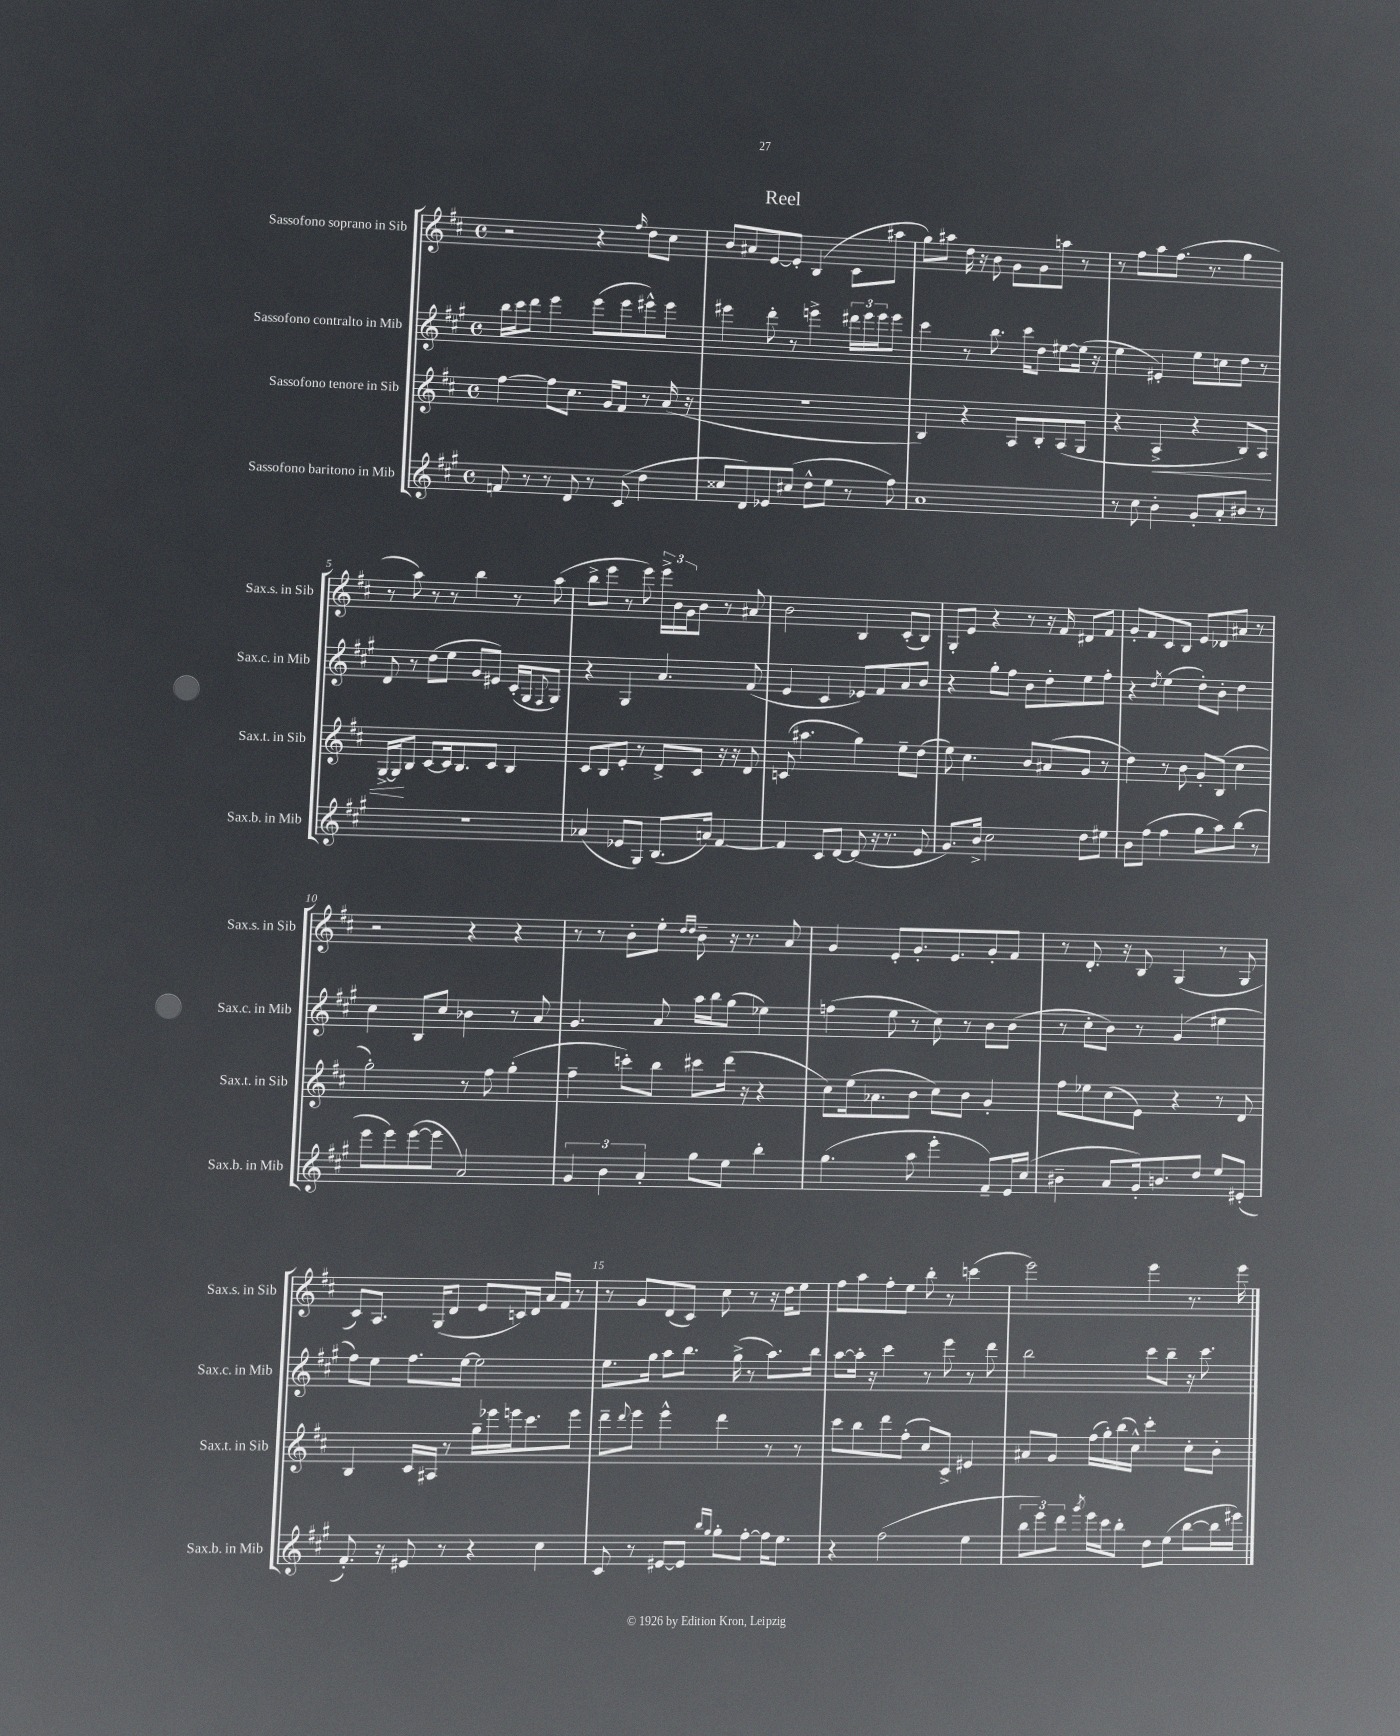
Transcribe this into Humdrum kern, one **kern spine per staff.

**kern	**kern	**dynam	**kern	**kern
*part4	*part3	*part3	*part2	*part1
*staff4	*staff3	*staff3	*staff2	*staff1
*I"Sassofono baritono in Mib	*I"Sassofono tenore in Sib	*	*I"Sassofono contralto in Mib	*I"Sassofono soprano in Sib
*I'Sax.b. in Mib	*I'Sax.t. in Sib	*	*I'Sax.c. in Mib	*I'Sax.s. in Sib
*clefG2	*clefG2	*	*clefG2	*clefG2
*k[f#c#g#]	*k[f#c#]	*	*k[f#c#g#]	*k[f#c#]
*M4/4	*M4/4	*	*M4/4	*M4/4
*met(c)	*met(c)	*	*met(c)	*met(c)
=1	=1	=1	=1	=1
8fn/	[4ff#\	.	16bb\LL	2r
.	.	.	16ccc#\J	.
8r	.	.	8ddd\J	.
8r	8ff#\L]	.	4eee\	.
8d/	8.cc#\J	.	.	.
8r	.	.	(8eee\L	4r
.	16g/KL	.	.	.
(8c#/	8f#/J	.	8eee\	.
.	.	.	.	16qqff#/
4dd\	8r	.	8eee#X^^\)	8dd\L
.	(16a/	.	8eee#\J	8cc#\J
.	16r	.	.	.
=2	=2	=2	=2	=2
8cc##X/L	1r	.	4eee#X\	8b/L
8d/)	.	.	.	8a#X/
8e-X/	.	.	8ddd'\	[8e/
(8cc#X/J	.	.	8r	8e'/J]
8dd^^\L	.	.	4eeen^\	(4B/
8ee\J	.	.	.	.
8r	.	.	24ddd#X\LL	8c#\L
.	.	.	24eee\	.
.	.	.	24eee\J	.
8ff#\)	.	.	8eee\J	8aa#X\J
=3	=3	=3	=3	=3
1a	4B/)	.	4ccc#\	8gg\L)
.	.	.	.	8aa#X\J
.	4r	.	8r	16dd\
.	.	.	.	16r
.	.	.	8.bb\	8b\
.	8A/L	.	.	8g\L
.	.	.	16ccc#\KL	.
.	8B'/	.	8dd\J	8g\
.	(8A/	.	[8ee#X\L	8aan\J
.	8G/J	.	(16ee#\Jk]	8r
.	.	.	16r	.
=4	=4	=4	=4	=4
8r	4r	.	4ee\	8r
8cc#\	.	.	.	8ff#\L
!	!	!LO:HP:b	!	!
4b'\	4A^/	<	4e#X'/)	8aa\
.	.	.	.	(8.ff#\J
8g#'/L	4r	.	8ee\L	.
.	.	.	.	8.r
8a'/	.	.	8ccn\	.
8b#X/J	8B/L)	.	8dd\J	4gg\
8r	8A/J	.	8r	.
!!LO:LB:g=z
=5	=5	=5	=5	=5
1r	[16G^/LL	.	8d/	8r
.	16G/J]	.	.	.
.	8B/J	[	8r	8aa\)
.	[8c#/L	.	(8dd\L	8r
.	16c#/k]	.	8ee\J	8r
.	8.B/	.	.	.
.	.	.	8g#/L	4bb\
.	8c#/J	.	8e#X/J)	.
.	4B/	.	(16c#'/LL	8r
.	.	.	16G#/J	.
.	.	.	8qqF#/	.
.	.	.	8G#/J)	(8aa\
=6	=6	=6	=6	=6
(4a-X/	8c#/L	.	4r	8bb^\L
.	8B/	.	.	8eee\J
8e-X/L	8e'/J	.	4G#/	8r
8G#/J)	8r	.	.	8eee\)
(8.B/L	8d^/L	.	4.a/	24eee^\LL
.	.	.	.	24b\
.	.	.	.	24g\J
.	8c#/J	.	.	8b\J
16an/Jk)	.	.	.	.
[4f#/	16r	.	.	8r
.	16r	.	.	.
.	8d/	.	(8f#/	8a#X/
=7	=7	=7	=7	=7
4f#/]	(8cn/	.	4e/	2b\
.	4.aa#X\	.	.	.
8c#/L	.	.	4c#/	.
[8d/J	.	.	.	.
(8d/]	4gg\)	.	8e-X/L)	4B/
16r	.	.	8f#/	.
8.r	.	.	.	.
.	8ee~\L	.	8a/	(8c#'/L
8e/	(8dd\J	.	8b/J	8B/J)
=8	=8	=8	=8	=8
8.g#/L)	8ee\)	.	4r	8G'/L
.	4.cc#\	.	.	8e/J
16b^/Jk	.	.	.	.
2cc#\	.	.	8gg#'\L	4r
.	.	.	8ff#\J	.
.	8b/L	.	8b\L	8r
.	(8a#X/	.	8dd'\	16r
.	.	.	.	16f#/
8dd\L	8g/J	.	8ee\	8d#X/L
8ee#X\J	8r	.	8ff#'\J	8f#/J
=9	=9	=9	=9	=9
8b\L	4dd\)	.	4r	8g'/L
(8ff#\J	.	.	.	8f#/
.	.	.	8qdd/	.
4ff#\	8r	.	(4ee\	8c#/
.	8b\	.	.	8B/J
8gg#\L	8g'/L	.	8dd'\L)	8e/L
8aa\)	(8B/J	.	8b'\J	8d-X/
(8bb\J	4cc#\	.	4dd\	8a#X/J
8r	.	.	.	8r
!!LO:LB:g=z
=10	=10	=10	=10	=10
8eee\L	2gg'\)	.	4cc#\	2r
8eee\)	.	.	.	.
([8eee\	.	.	8B/L	.
8eee\J]	.	.	8cc#/J	.
2a/)	8r	.	4b-X\	4r
.	8ff#\	.	.	.
.	(4gg'\	.	8r	4r
.	.	.	8a/	.
=11	=11	=11	=11	=11
6g#/	4ff#~\	.	4.g#/	8r
.	.	.	.	8r
6b\	.	.	.	.
.	8cccn'\L)	.	.	8b'\L
6a'/	.	.	.	.
.	8bb\J	.	8a/	8ee'\J
.	.	.	.	16qqdd/LL
.	.	.	.	16qqdd/JJ
8gg#\L	8ccc#X\L	.	16aa\LL	8b~\
.	.	.	16bb\J	.
8ee\J	(16ddd\Jk	.	(8gg#\J	16r
.	16r	.	.	8.r
4bb'\	4r	.	4ee-X\)	.
.	.	.	.	8a/
=12	=12	=12	=12	=12
(4.gg#\	8cc#\L)	.	(4ffn\	4g/
.	(16ee\k	.	.	.
.	8.a-X\	.	.	.
.	.	.	8ee\	8e'/L
8aa\	8b\J	.	8r	8.g'/
4eee'\	8cc#\L)	.	8cc#\)	.
.	.	.	.	8.e/
.	8b\J	.	8r	.
8f#~/L)	4g'/	.	8b\L	8g'/
16e/L	.	.	(8b\J	8f#/J
(16cc#/JJ	.	.	.	.
=13	=13	=13	=13	=13
4b#X~\	8ff#\L	.	8r	8r
.	8ee-X\	.	8cc#'\L	8.d'/
8a/L	(8cc#\	.	8b\J)	.
.	.	.	.	16r
16g#'/k)	8e\J)	.	8r	8B/
8.bn/	.	.	.	.
.	4r	.	(4g#/	(4G/
8dd/J	.	.	.	.
8ee/L	8r	.	4ee#X\	8r
(8e#X'/J	8d/	.	.	8G/
!!LO:LB:g=z
=14	=14	=14	=14	=14
8.f#'/)	4B/	.	8ff#\L)	8c#/L)
.	.	.	8ee\J	8.A/J
16r	.	.	.	.
8e#X/	16c#/LL	.	8.ff#\L	.
.	16A#X/JJ	.	.	(16G/KL
8r	8r	.	.	8d/J
.	.	.	[16ee\Jk	.
4r	16gg~\LL	.	2ee\]	8e/L
.	16eee-X\	.	.	.
.	16eeen\J	.	.	16cn/L)
.	8.ccc#\	.	.	16d/JJ
4cc#\	.	.	.	16a/LL
.	.	.	.	16f#/JJ
.	8eee\J	.	.	8r
=15	=15	=15	=15	=15
8c#/	8ddd~\L	.	8.ee\L	8r
.	8qqddd/	.	.	.
8r	8eee\J	.	.	8g/L
.	.	.	16gg#\Jk	.
[8e#X/L	4eee^^\	.	8aa\L	(8d/
8e#/J]	.	.	8.bb\J	8c#/J)
16qqbb/LL	.	.	.	.
16qqgg#/JJ	.	.	.	.
8gg#'\L	4ddd\	.	.	8cc#\
.	.	.	(16gg#^\	.
[8ff#'\J	.	.	8r	8r
16ff#\KL]	8r	.	8.aa\L)	16r
8.ee\J	.	.	.	16dd\KL
.	8r	.	.	8ee\J
.	.	.	16bb\Jk	.
=16	=16	=16	=16	=16
4r	8ccc#\L	.	[8aa\L	8ff#\L
.	8bb\	.	16aa'\Jk]	8aa\
.	.	.	16r	.
(2ff#\	8ddd\	.	4ccc#\	8ff#'\
.	(8ff#'\J	.	.	8ee\J
.	8cc#/L)	.	8r	8bb'\
.	8c#^/J	.	8eee\	8r
4ee\	4e#X/	.	8r	(4cccn\
.	.	.	8ddd\	.
=17	=17	=17	=17	=17
12bb\L	8a#X/L	.	2bb\	2eee\)
12eee\)	.	.	.	.
.	8g/J	.	.	.
12ddd\J	.	.	.	.
8qggg#/	.	.	.	.
16eee\LL	(16ff#\LL	.	.	.
16ccc#\J	16gg'\)	.	.	.
8bb'\J	(16bb\	.	.	.
.	16cc#^^\JJ)	.	.	.
8dd\L	4ccc#'\	.	8ccc#\L	4eee\
(8ee\J	.	.	8bb~\J	.
[8bb\L	8cc#'\L	.	16r	8.r
.	.	.	8.ccc#\	.
16bb\L]	8b'\J	.	.	.
16eee#X\JJ)	.	.	.	16eee\
==	==	==	==	==
*-	*-	*-	*-	*-
